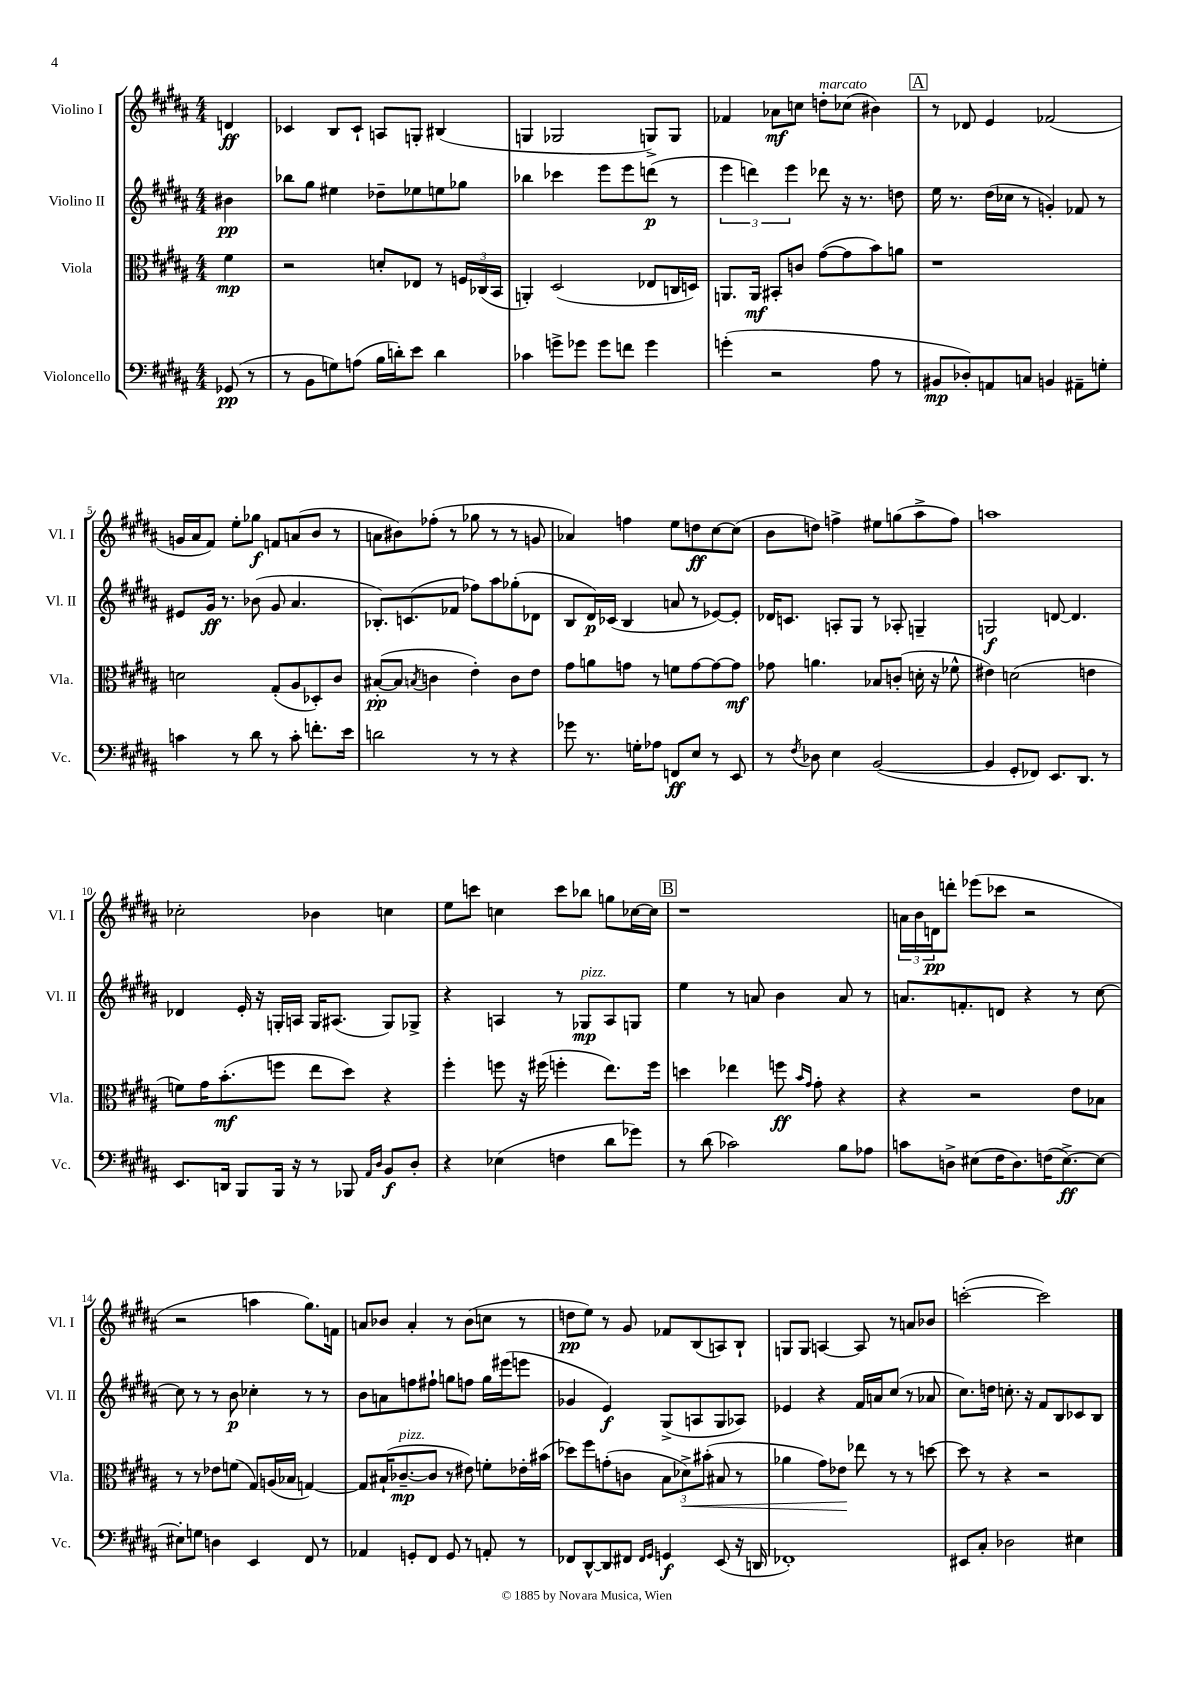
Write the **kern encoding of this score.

**kern	**kern	**kern	**kern
*staff4	*staff3	*staff2	*staff1
*clefF4	*clefC3	*clefG2	*clefG2
*k[f#c#g#d#a#]	*k[f#c#g#d#a#]	*k[f#c#g#d#a#]	*k[f#c#g#d#a#]
*M4/4	*M4/4	*M4/4	*M4/4
(8GG-	4f#	4b#	4d
8r	.	.	.
=	=	=	=
8r	2r	8bb-	4c-
8BB	.	8gg#	.
8G)	.	4ee#	8B
(8A	.	.	8c-`
16B	8d'	8dd-~	8A
16d')	.	.	.
8e	8E-	8ee-	8G'
4d	8r	8ee	(4B#
.	24F	8gg-	.
.	(24C-	.	.
.	24BB	.	.
=	=	=	=
4c-	4AA')	4bb-	4G
8g^	(2D#	4ccc-	2G-
8g-	.	.	.
8g-	.	8eee	.
8f	.	8eee	.
4g-	8E-	(8ddd	8G^)
.	16C	8r	8G
.	16D)	.	.
=	=	=	=
(4g'	8.AA	6eee	4f-
.	.	6ddd)	.
.	16AA	.	.
2r	8BB#'	.	8a-
.	.	6eee	.
.	8c	.	8cc
.	([8g#	8ddd-	8dd'
.	8g#]	16r	(8cc-
.	.	8.r	.
8A#	8b)	.	4b#)
8r	8a	8dd	.
=	=	=	=
8BB#	1r	16ee	8r
.	.	8.r	.
8D-')	.	.	8d-
8AA	.	(16dd#	4e
.	.	16cc-	.
8C	.	8r	.
4BB	.	4g')	(2f-
8AA#~	.	8f-	.
8G'	.	8r	.
=	=	=	=
4c	2d	8e#	16g
.	.	.	16a#
.	.	16g#	8f#)
.	.	8.r	.
8r	.	.	8ee'
8d#	.	(8b-	8gg-
8r	(8G#'	8g#	8f
8c'	8A#	4.a#	(8a
8.f'	8D-')	.	8b
.	8c#	.	8r
16e	.	.	.
=	=	=	=
2d	([8B#'	8.B-')	8a
.	8B#]	.	8b#)
.	.	(8.c	.
.	8qB	.	.
.	4c	.	(8ff-'
.	.	8f-	8r
8r	4e')	8ff-)	8gg-
8r	.	8aa#	8r
4r	8c	(8gg-'	8r
.	8e	8d-	8g
=	=	=	=
8g-	8g#	8B	4a-)
8.r	8a	16d#)	.
.	.	(16c-	.
.	8g	4B	4ff
16G'	.	.	.
8A-	8r	.	.
8FF	8f	8a	8ee
8E	[8g	8r	8dd
8r	8g_	[8e-)	[8cc#
8EE	8g]	8e-']	(8cc#]
=	=	=	=
8r	8g-	16d-	8b
.	.	8.c	.
8qF#	.	.	.
8D-	4.a	.	8dd)
4E	.	8A'	4ff^
.	.	8G#	.
([2BB	8B-	8r	8ee#
.	(8c'	8A-'	(8gg
.	16d'	4G~	8aa#^
.	16r	.	.
.	8f-^^	.	8ff)
=	=	=	=
4BB]	4e#)	2G	1aa
8GG#'	(2d	.	.
8FF-)	.	.	.
8.EE	.	[8d	.
.	.	4.d]	.
8.DD#	.	.	.
.	4e	.	.
8r	.	.	.
=	=	=	=
8.EE	8f)	4d-	2cc-'
.	16g#	.	.
16DD	(8.b'	.	.
8BBB	.	16e'	.
.	.	16r	.
16BBB	8ff	16G'	.
16r	.	16A	.
8r	8ee	16G	4b-
.	.	(8.A#	.
8BBB-	8dd#)	.	.
16qqAA#	.	.	.
16qqD#	.	.	.
8BB	4r	8G)	4cc
8D#'	.	8G-^	.
=	=	=	=
4r	4ff#'	4r	8ee
.	.	.	8ccc
(4E-	8ff	4A	4cc
.	16r	.	.
.	(16ff#	.	.
4F	4ff'	8r	8ccc
.	.	8G-	8bb-
8d#	8.ee)	8A	8gg
8g-)	.	8G	[16cc-
.	16ff	.	16cc-]
=	=	=	=
8r	4dd	4ee	1r
(8d#	.	.	.
2c-)	4ee-	8r	.
.	.	8a	.
.	8ff	4b	.
.	16qqb	.	.
.	16qqg#	.	.
.	8g#'	.	.
8B	4r	8a	.
8A-	.	8r	.
=	=	=	=
8c	4r	8.a	24a
.	.	.	24b
.	.	.	24d
8D^	.	.	8ddd'
.	.	8.f'	.
(8E#	2r	.	(8eee-
16F#	.	8d	8ccc-
8.D)	.	.	.
.	.	4r	2r
(16F	.	.	.
[8.E#^)	.	.	.
.	8e	8r	.
8E#_	8B-	[8cc#	.
=	=	=	=
8E#']	8r	8cc#]	2r
8G	8r	8r	.
4D	8e-	8r	.
.	(8f	8b	.
4EE	8G#)	4cc-'	4aa
.	(16A	.	.
.	16B-	.	.
8FF#	[4G)	8r	8.gg#)
8r	.	8r	.
.	.	.	16f
=	=	=	=
4AA-	8G]	8b	8a
.	(16B#`	8a	8b-
.	[8.c-~	.	.
8GG'	.	8ff	4a'
8FF#	8c-]	8ff#`	.
8GG	8r	8gg	8r
8r	8e#)	8ff	(8b-
8AA'	8f'	16gg	8cc
.	.	(16eee#	.
8r	16e-'	8eee	8r
.	(16b#	.	.
=	=	=	=
8FF-	8dd-)	4g-	8dd
[8DD#^^	8ff#	.	8ee)
8DD#]	(8g'	4e)	8r
8FF#	8c	.	8g#
16qqFF#	.	.	.
16qqGG#	.	.	.
4GG	12B	(8G#^	8f-
.	12d-^)	.	.
.	.	8A	(8B
.	(12b#'	.	.
(8EE	8B#	8G#	8A)
16r	8r	8A-)	8B`
16DD	.	.	.
=	=	=	=
1FF-')	4a-	4e-	8G
.	.	.	8G
.	8g#)	4r	[4A
.	8e-	.	.
.	8ee-	16f#	8A]
.	.	16a	.
.	8r	(8cc#	8r
.	8r	8r	8a
.	[8dd	8a-	8b-
=	=	=	=
8EE#	8dd]	8.cc#)	([2ccc'
8C#'	8r	.	.
.	.	16dd	.
2D-	4r	8.cc'	.
.	.	16r	.
.	2r	8f#	2ccc])
.	.	8B	.
4E#	.	8c-	.
.	.	8B	.
==	==	==	==
*-	*-	*-	*-
